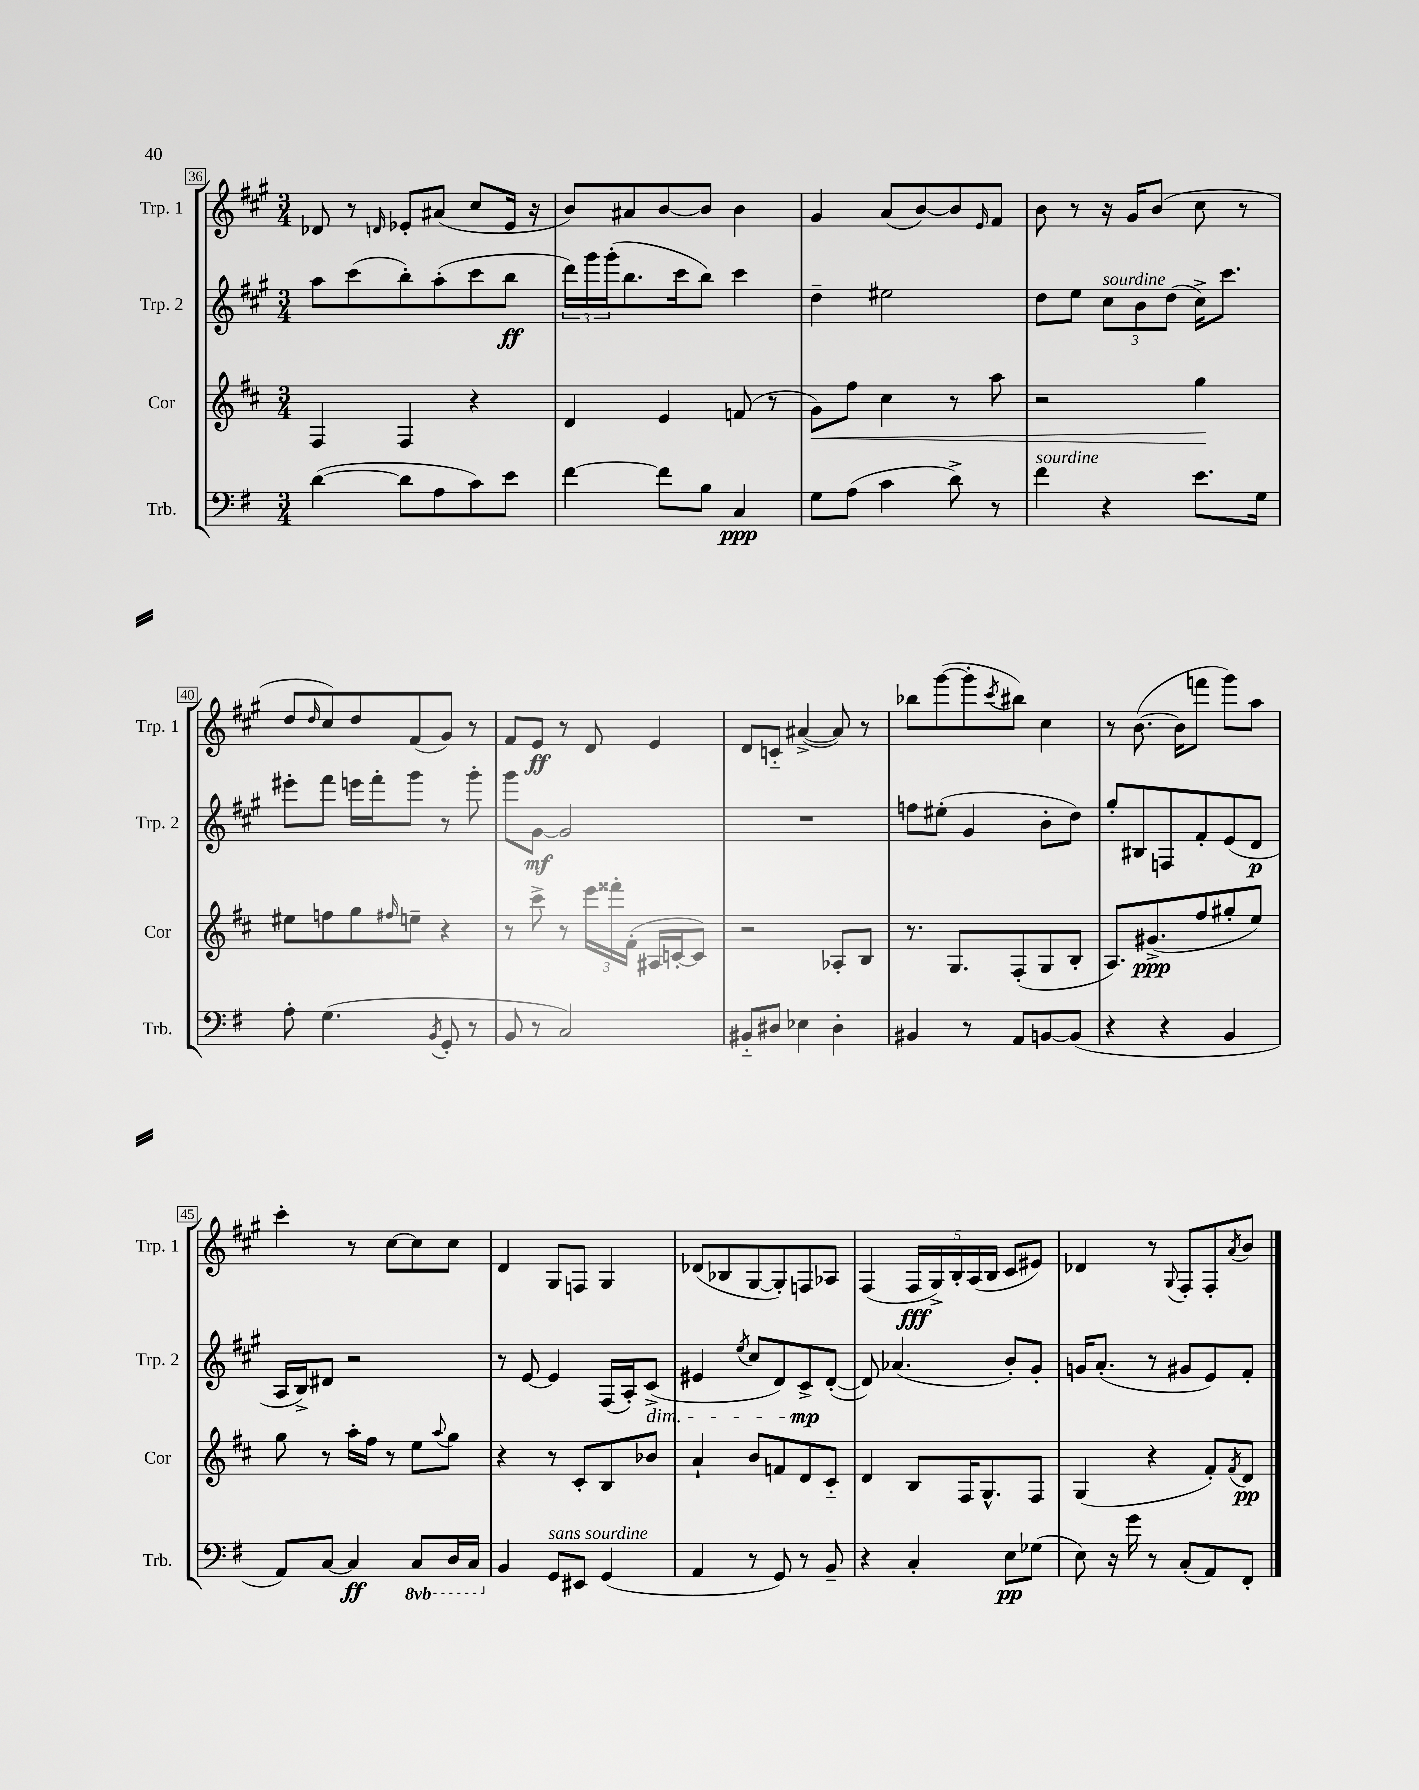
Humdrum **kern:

**kern	**dynam	**kern	**dynam	**kern	**dynam	**kern	**dynam
*part4	*part4	*part3	*part3	*part2	*part2	*part1	*part1
*staff4	*staff4	*staff3	*staff3	*staff2	*staff2	*staff1	*staff1
*I"Trb.	*	*I"Cor	*	*I"Trp. 2	*	*I"Trp. 1	*
*I'Trb.	*	*I'Cor	*	*I'Trp. 2	*	*I'Trp. 1	*
*clefF4	*	*clefG2	*	*clefG2	*	*clefG2	*
*k[f#]	*	*k[f#c#]	*	*k[f#c#g#]	*	*k[f#c#g#]	*
*M3/4	*	*M3/4	*	*M3/4	*	*M3/4	*
=36	=36	=36	=36	=36	=36	=36	=36
([4d\	.	4F#/	.	8aa\L	.	8d-X/	.
.	.	.	.	(8ccc#\	.	8r	.
.	.	.	.	.	.	16qqdn/	.
8d\L]	.	4F#/	.	8bb'\)	.	8e-X'/L	.
8A\	.	.	.	(8aa'\	.	(8a#X/J	.
8c\)	.	4r	.	8ccc#\	.	8cc#/L	.
8e\J	.	.	.	8bb\J	ff	16e-/Jk	.
.	.	.	.	.	.	16r	.
=37	=37	=37	=37	=37	=37	=37	=37
[4f#\	.	4d/	.	24ddd\LL)	.	8b/L)	.
.	.	.	.	24ggg#\	.	.	.
.	.	.	.	(24ggg#'\J	.	.	.
.	.	.	.	8.bb\	.	8a#X/	.
8f#\L]	.	4e/	.	.	.	[8b/	.
.	.	.	.	16ccc#\k	.	.	.
8B\J	.	.	.	8bb\J)	.	8b/J]	.
4C/	ppp	(8fn/	.	4ccc#\	.	4b\	.
.	.	8r	.	.	.	.	.
=38	=38	=38	=38	=38	=38	=38	=38
!	!	!	!LO:HP:b	!	!	!	!
8G\L	.	8g\L)	<	4dd~\	.	4g#/	.
(8A\J	.	8ff#\J	.	.	.	.	.
4c\	.	4cc#\	.	2ee#X\	.	(8a/L	.
.	.	.	.	.	.	[8b/)	.
8d^\)	.	8r	.	.	.	8b/]	.
.	.	.	.	.	.	16qqe/	.
8r	.	8aa\	.	.	.	8f#/J	.
=39	=39	=39	=39	=39	=39	=39	=39
!LO:TX:a:i:t=sourdine	!	!	!	!	!	!	!
4f#\	.	2r	.	8dd\L	.	8b\	.
.	.	.	.	8ee\J	.	8r	.
!	!	!	!	!LO:TX:a:i:t=sourdine	!	!	!
4r	.	.	.	12cc#\L	.	16r	.
.	.	.	.	.	.	16g#/KL	.
.	.	.	.	12b\	.	.	.
.	.	.	.	.	.	(8b/J	.
.	.	.	.	(12dd\J	.	.	.
8.e\L	.	4gg\	.	16cc#^\KL)	.	8cc#\	.
.	.	.	.	8.ccc#\J	.	.	.
.	.	.	.	.	.	8r	.
16G\Jk	.	.	.	.	.	.	.
.	.	.	[	.	.	.	.
!!LO:LB:g=z
=40	=40	=40	=40	=40	=40	=40	=40
8A'\	.	8ee#X\L	.	8eee#X'\L	.	8dd/L	.
.	.	.	.	.	.	16qqdd/	.
(4.G\	.	8ffn\	.	8fff#\J	.	8cc#/)	.
.	.	8gg\	.	16eeen\LL	.	8dd/	.
.	.	.	.	16fff#'\J	.	.	.
.	.	16qqff#X/	.	.	.	.	.
.	.	8een~\J	.	8ggg#\J	.	(8f#/	.
8qBB/	.	.	.	.	.	.	.
8GG'/	.	4r	.	8r	.	8g#/J)	.
8r	.	.	.	8ggg#'\	.	8r	.
=41	=41	=41	=41	=41	=41	=41	=41
8BB/	.	8r	.	8ggg#\L	.	8f#/L	.
8r	.	8ccc#^\	.	[8g#\J	mf	8e/J	ff
2C/)	.	8r	.	2g#/]	.	8r	.
.	.	24eee\LL	.	.	.	8d/	.
.	.	24fff##X'\	.	.	.	.	.
.	.	(24f#'\JJ	.	.	.	.	.
.	.	16A#X/LL	.	.	.	4e/	.
.	.	[16cn'/J	.	.	.	.	.
.	.	8c/J])	.	.	.	.	.
=42	=42	=42	=42	=42	=42	=42	=42
8BB#X/L	.	2r	.	2.r	.	8d/L	.
8D#X/J	.	.	.	.	.	8cn/J	.
4E-X\	.	.	.	.	.	([4a#X^/	.
4D#'\	.	8A-X'/L	.	.	.	8a#/])	.
.	.	8B/J	.	.	.	8r	.
=43	=43	=43	=43	=43	=43	=43	=43
4BB#X/	.	8.r	.	8ffn\L	.	8bb-X\L	.
.	.	.	.	(8ee#X'\J	.	([8ggg#\	.
.	.	8.G/L	.	.	.	.	.
8r	.	.	.	4g#/	.	8ggg#'\]	.
.	.	.	.	.	.	8qccc#/	.
8AA/L	.	(8F#'/	.	.	.	8bb#X\J)	.
[8BBn/	.	8G/	.	8b'\L	.	4cc#\	.
(8BB/J]	.	8B'/J	.	8dd\J)	.	.	.
=44	=44	=44	=44	=44	=44	=44	=44
4r	.	8.A/L)	.	8gg#'/L	.	8r	.
.	.	.	.	8B#X/	.	([8.b\	.
.	.	(8.g#X^/	ppp	.	.	.	.
4r	.	.	.	8Fn/	.	.	.
.	.	.	.	.	.	16b\KL]	.
.	.	8ff#/	.	8f#'/	.	8fffn\J	.
4BB/	.	8gg#X'/	.	(8e/	.	8ggg#\L)	.
.	.	8ee/J)	.	8d/J	p	8aa\J	.
!!LO:LB:g=z
=45	=45	=45	=45	=45	=45	=45	=45
8AA/L)	.	8gg\	.	16A/LL	.	4ccc#'\	.
.	.	.	.	16B^/J)	.	.	.
[8C/J	.	8r	.	8d#X/J	.	.	.
4C/]	ff	16aa'\LL	.	2r	.	8r	.
.	.	16ff#\JJ	.	.	.	.	.
.	.	8r	.	.	.	[8cc#\L	.
*8ba	*	*	*	*	*	*	*
8CC/L	.	8ee\L	.	.	.	8cc#\]	.
.	.	8qqaa/	.	.	.	.	.
16DD/L	.	8gg\J	.	.	.	8cc#\J	.
16CC/JJ	.	.	.	.	.	.	.
=46	=46	=46	=46	=46	=46	=46	=46
*X8ba	*	*	*	*	*	*	*
4BB/	.	4r	.	8r	.	4d/	.
.	.	.	.	[8e/	.	.	.
!LO:TX:a:i:t=sans sourdine	!	!	!	!	!	!	!
8GG/L	.	8r	.	4e/]	.	8G#/L	.
8EE#X/J	.	8c#'/L	.	.	.	8Fn/J	.
(4GG/	.	8B/	.	(16F#/LL	.	4G#/	.
.	.	.	.	16A'/J)	.	.	.
!	!	!	!	!LO:TX:b:i:t=dim.	!	!	!
.	.	8b-X/J	.	(8c#^/J	.	.	.
=47	=47	=47	=47	=47	=47	=47	=47
4AA/	.	4a`/	.	4e#X/	.	(8d-X/L	.
.	.	.	.	.	.	8B-X/	.
.	.	.	.	8qee/	.	.	.
8r	.	8b/L	.	8cc#/L	.	[8G#/	.
8GG/)	.	8fn/	.	8d/)	.	8G#'/])	.
8r	.	8d/	.	8c#^/	mp	8Fn/	.
8BB~/	.	8c#/J	.	([8d'/J	.	8A-X/J	.
=48	=48	=48	=48	=48	=48	=48	=48
4r	.	4d/	.	8d/])	.	(4F#/	.
.	.	.	.	(4.a-X/	.	.	.
4C'/	.	8B/L	.	.	.	20F#/LL	fff
.	.	.	.	.	.	20G#^/)	.
.	.	.	.	.	.	20B'/	.
.	.	16F#/K	.	.	.	.	.
.	.	.	.	.	.	(20A/	.
.	.	8.G^^/	.	.	.	.	.
.	.	.	.	.	.	20B/JJ	.
8E\L	pp	.	.	8b'/L)	.	8c#/L	.
(8G-X\J	.	8F#/J	.	8g#'/J	.	8e#X/J)	.
=49	=49	=49	=49	=49	=49	=49	=49
8E\)	.	(4G/	.	16gn/KL	.	4d-X/	.
.	.	.	.	(8.a'/J	.	.	.
16r	.	.	.	.	.	.	.
16g\	.	.	.	.	.	.	.
8r	.	4r	.	8r	.	8r	.
.	.	.	.	.	.	8qqG#/	.
(8C'/L	.	.	.	8g#X/L	.	8F#'/L	.
8AA/)	.	8f#'/L)	.	8e/)	.	8F#'/	.
.	.	8qf#/	.	.	.	8qa/	.
8FF#'/J	.	8d/J	pp	8f#'/J	.	8b/J	.
==	==	==	==	==	==	==	==
*-	*-	*-	*-	*-	*-	*-	*-
